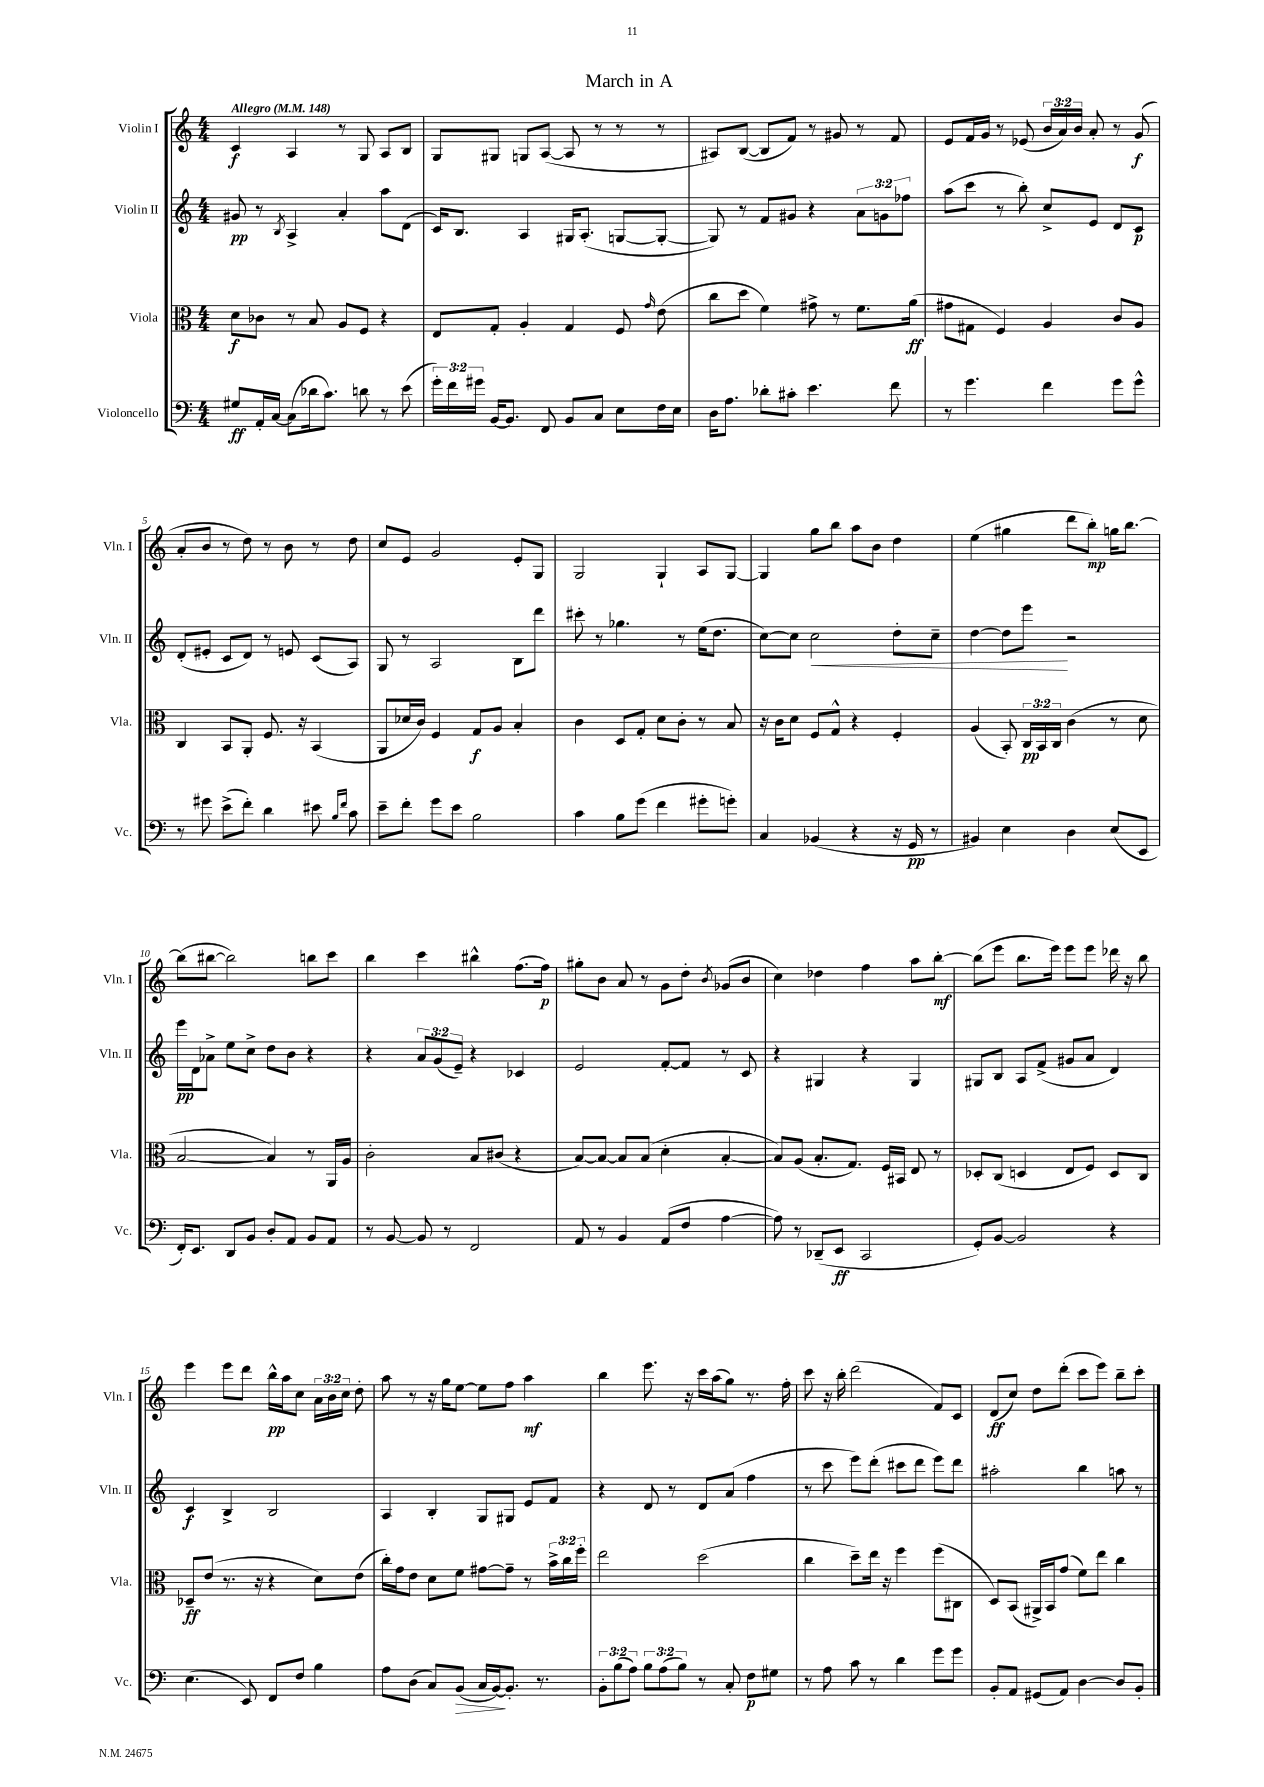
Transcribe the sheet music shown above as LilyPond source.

\header { title = "March in A" }
<<
\new StaffGroup <<
\new Staff = "s0" \with { instrumentName = "Violin I" shortInstrumentName = "Vln. I" } {
    \clef treble \key c \major \numericTimeSignature \time 4/4 \override Staff.TupletNumber.text = #tuplet-number::calc-fraction-text \tempo "Allegro" 4 = 148
    \autoBeamOff c'4\f a4 r8 g8 a8[ b8] |
    g8[ gis8] g8[ a8]~( a8 r8 r8 r8 |
    ais8[) b8]~( b8[ f'8]) r8 gis'8 r8 f'8 |
    e'8[ f'16 g'16] r8 ees'8( \tuplet 3/2 { b'16[ a'16) b'16] } a'8-. r8 g'8\f( |
    a'8[-. b'8] r8 d''8) r8 b'8 r8 d''8 |
    c''8[ e'8] g'2 e'8[-. g8] |
    g2 g4-! a8[ g8]~ |
    g4 g''8[ b''8] a''8[ b'8] d''4 |
    e''4( gis''4 d'''8[ b''8]-.\mp) g''16[ b''8.]~ |
    b''8[( bis''8]~ bis''2) b''8[ c'''8] |
    b''4 c'''4 bis''4-^ f''8.[( f''16]\p) |
    gis''8[-. b'8] a'8 r8 g'8[ d''8]-. \acciaccatura { b'8 } ges'8[( b'8] |
    c''4) des''4 f''4 a''8[ b''8]~-.\mf |
    b''8[( e'''8] b''8.[ e'''16]) e'''8[ e'''8] des'''16 r16 b''8 |
    e'''4 e'''8[ d'''8] b''16[-^\pp a''16 c''8] \tuplet 3/2 { a'16[ b'16 c''16] } d''8-. |
    a''8 r8 r16 g''16[ e''8]~ e''8[ f''8] a''4\mf |
    b''4 e'''8. r16 c'''16[ a''16( g''8]) r8. f''16-. |
    c'''8 r16 b''16-. d'''2( f'8[) c'8] |
    d'8[\ff( c''8]) d''8[ d'''8]-.( c'''8[ e'''8]) b''8[-- c'''8]-. \bar "|." |
}
\new Staff = "s1" \with { instrumentName = "Violin II" shortInstrumentName = "Vln. II" } {
    \clef treble \key c \major \numericTimeSignature \time 4/4 \override Staff.TupletNumber.text = #tuplet-number::calc-fraction-text
    \autoBeamOff gis'8\pp r8 \acciaccatura { b8 } a4-> a'4-. a''8[ d'8]( |
    c'16[) b8.] a4 gis16[ a8.]-.( g8[~ g8]~-. |
    g8) r8 f'8[ gis'8] r4 \tuplet 3/2 { a'8[ g'8 fes''8] } |
    a''8[( c'''8] r8 b''8-.) c''8[-> e'8] d'8[ c'8]\p |
    d'8[-.( eis'8]-. c'8[ d'8]) r8 e'8 c'8[( a8]) |
    g8 r8 a2 b8[ d'''8] |
    cis'''8-. r8 ges''4. r8 e''16[( d''8.] |
    c''8[~) c''8] c''2\< d''8[-. c''8]-- |
    d''4~ d''8[ e'''8]\! r2 |
    e'''16[\pp d'16 aes'8]-> e''8[ c''8]-> d''8[ b'8] r4 |
    r4 \tuplet 3/2 { a'8[ g'8( e'8]--) } r4 ces'4 |
    e'2 f'8[~-. f'8] r8 c'8 |
    r4 gis4 r4 gis4 |
    gis8[ b8] a8[ f'8]->( gis'8[ a'8] d'4) |
    c'4\f b4-> b2 |
    a4 b4-. g8[ gis8] e'8[ f'8] |
    r4 d'8 r8 d'8[ a'8]( f''4 |
    r8 c'''8 e'''8[) d'''8]-.( cis'''8[ d'''8] e'''8[) d'''8] |
    ais''2-. b''4 a''8 r8 \bar "|." |
}
\new Staff = "s2" \with { instrumentName = "Viola" shortInstrumentName = "Vla." } {
    \clef alto \key c \major \numericTimeSignature \time 4/4 \override Staff.TupletNumber.text = #tuplet-number::calc-fraction-text
    \autoBeamOff d'8[\f ces'8] r8 b8 a8[ f8] r4 |
    e8[ g8]-. a4-. g4 f8 \grace { g'16 } e'8( |
    c''8[ d''8] f'4) gis'8-> r8 f'8.[ a'16]\ff( |
    gis'8[ gis8] f4) a4 c'8[ a8] |
    c4 b,8[ a,8]-. f8. r16 b,4( |
    a,8[ des'16 c'16]) f4 g8[\f a8] b4-. |
    c'4 d8[ g8]-. d'8[ c'8]-. r8 b8 |
    r16 c'16[ d'8] f8[ g8]-^ r4 f4-. |
    a4( b,8-.) \tuplet 3/2 { c16[\pp b,16 c16] } c'4( r8 d'8 |
    b2~ b4) r8 a,16[ a16] |
    c'2-. b8[ cis'8]( r4 |
    b8[~) b8]~ b8[ b8]( d'4-. b4~-. |
    b8[) a8]( b8.[-. g8.]) f16[ bis,16] e8 r8 |
    des8[-. c8]( d4 e8[ f8]) d8[ c8] |
    des8[--\ff e'8]( r8. r16 r4 d'8[) e'8]( |
    c''16[-.) g'16 e'8] d'8[ f'8] gis'8[~ gis'8]-- r8 \tuplet 3/2 { b'16[-> c''16 f''16]-. } |
    e''2 d''2( |
    c''4 d''8[--) e''16] r16 f''4 f''8[( cis8] |
    d8[) b,8]( ais,16[->) b,16 g'8]( f'8[) e''8] c''4 \bar "|." |
}
\new Staff = "s3" \with { instrumentName = "Violoncello" shortInstrumentName = "Vc." } {
    \clef bass \key c \major \numericTimeSignature \time 4/4 \override Staff.TupletNumber.text = #tuplet-number::calc-fraction-text
    \autoBeamOff gis8[\ff a,16-. c16]~ c8[( des'16 c'8.]) d'8 r8 e'8( |
    \tuplet 3/2 { g'16[-.) f'16 gis'16] } b,16[~ b,8.] f,8 b,8[ c8] e8[ f16 e16] |
    d16[ a8.] des'8[-. cis'8]-. e'4. f'8 |
    r8 g'4. f'4 g'8[ g'8]-^ |
    r8 gis'8 e'8[->( f'8]-.) d'4 eis'8 \grace { b16[ f'16] } c'8 |
    e'8[-- f'8]-. g'8[ e'8] b2 |
    c'4 b8[ g'8]( f'4 gis'8[-. g'8]-.) |
    c4 bes,4( r4 r16 g,16\pp r8 |
    bis,4) e4 d4 e8[( e,8] |
    f,16[-.) e,8.] d,8[ b,8] d8[-. a,8] b,8[ a,8] |
    r8 b,8~ b,8 r8 f,2 |
    a,8 r8 b,4 a,8[( f8] a4~ |
    a8) r8 des,8[--( e,8]\ff c,2 |
    g,8[-.) b,8]~ b,2 r4 |
    e4.( e,8) f,8[ f8] b4 |
    a8[ d8]( c8[) b,8]\>( c16[ b,16~\!) b,8.]-. r8. |
    \tuplet 3/2 { b,8[-. b8( a8]) } \tuplet 3/2 { b8[ a8( b8]) } r8 c8-. f8[\p gis8] |
    r8 a8 c'8 r8 d'4 g'8[ g'8] |
    b,8[-. a,8] gis,8[( a,8]) d4~ d8[ b,8]-. \bar "|." |
}
>>
>>
